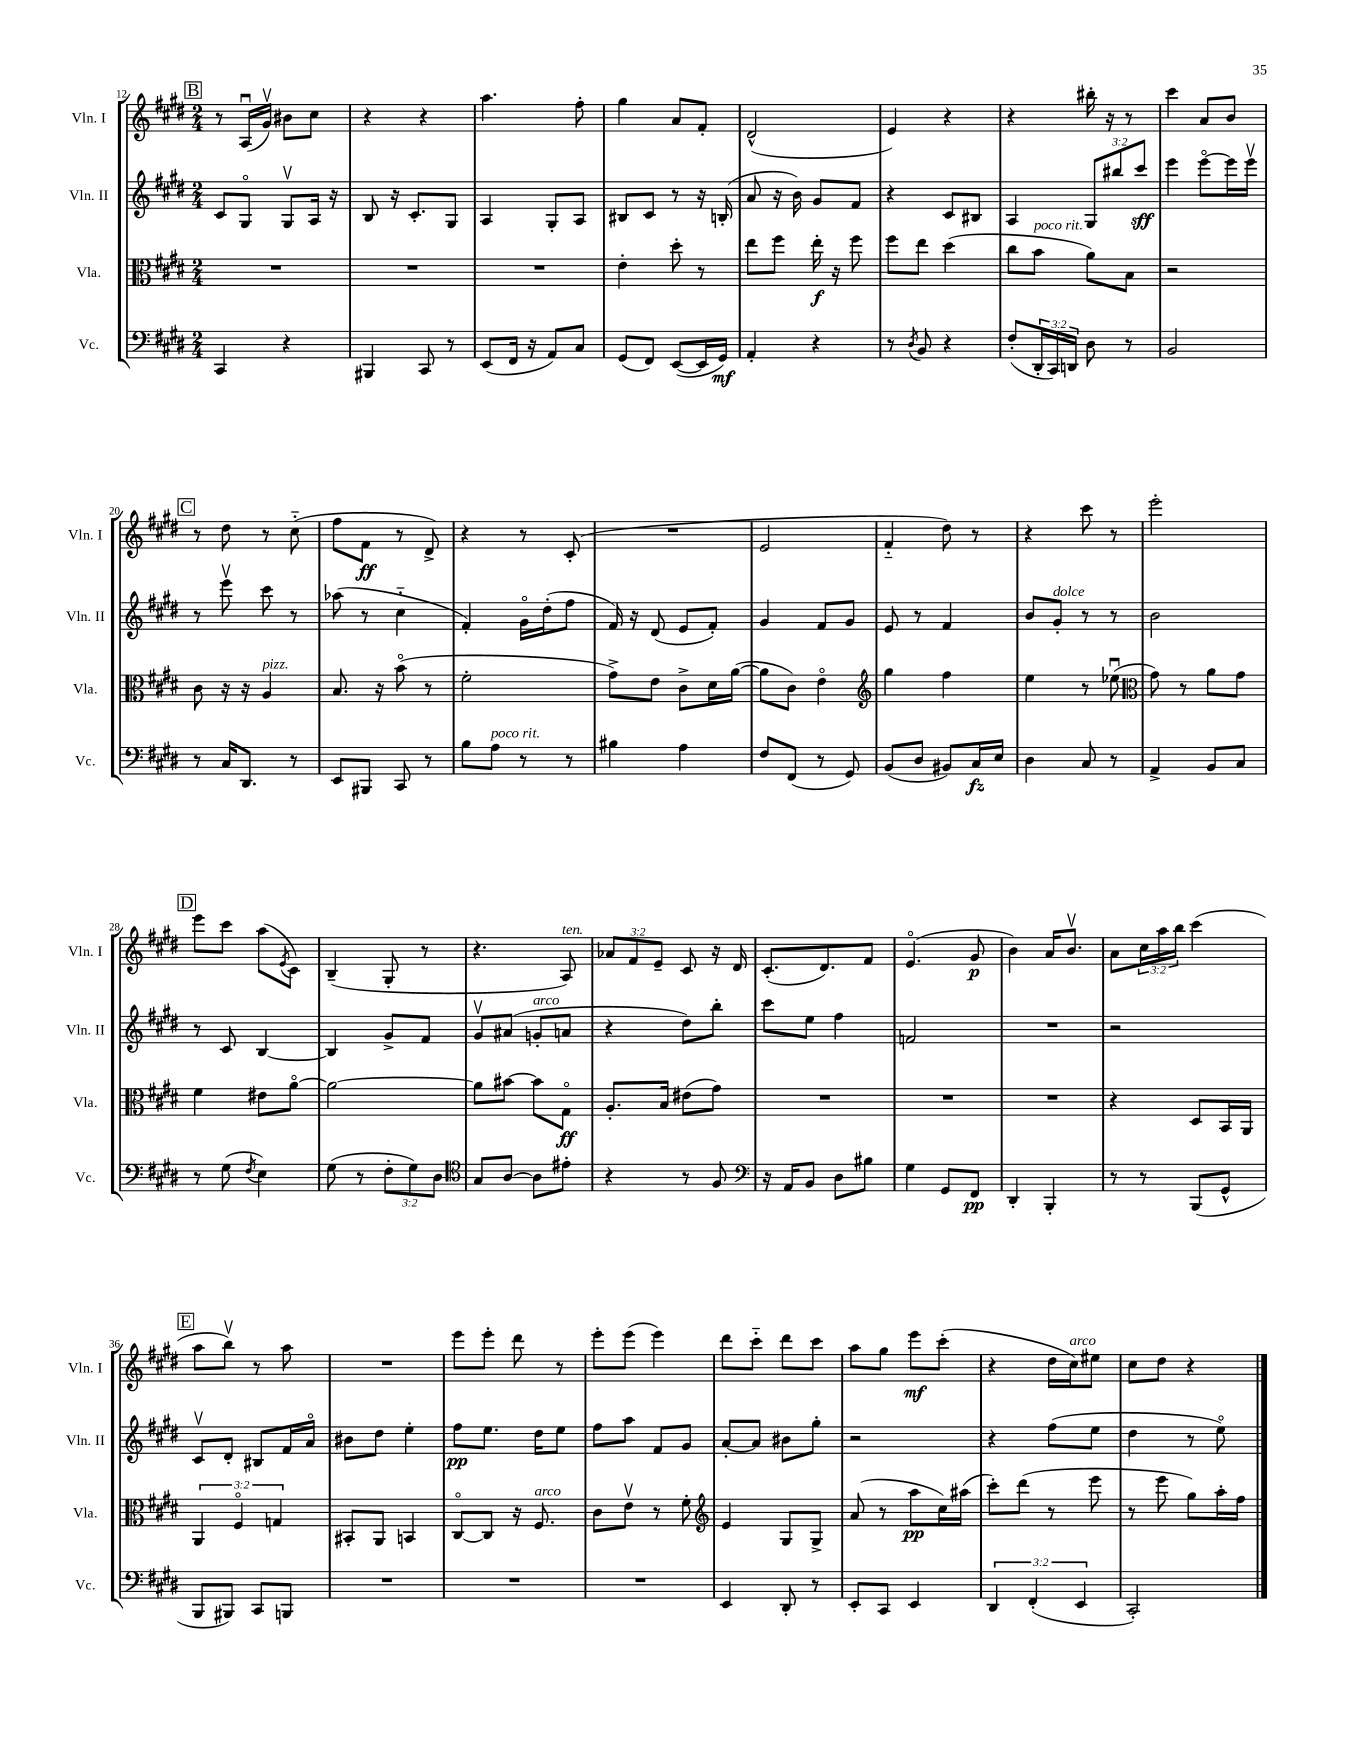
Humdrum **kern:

**kern	**kern	**kern	**kern
*staff4	*staff3	*staff2	*staff1
*clefF4	*clefC3	*clefG2	*clefG2
*k[f#c#g#d#]	*k[f#c#g#d#]	*k[f#c#g#d#]	*k[f#c#g#d#]
*M2/4	*M2/4	*M2/4	*M2/4
4CC#/	2r	8c#/L	8r
.	.	8G#o/J	(16Au/LL
.	.	.	16g#v/JJ)
4r	.	8G#v/L	8b#\L
.	.	16A/Jk	8cc#\J
.	.	16r	.
=	=	=	=
4BBB#/	2r	8B/	4r
.	.	16r	.
.	.	8.c#'/L	.
8CC#/	.	.	4r
8r	.	8G#/J	.
=	=	=	=
(8EE/L	2r	4A/	4.aa\
16FF#/Jk	.	.	.
16r	.	.	.
8AA/L)	.	8G#'/L	.
8C#/J	.	8A/J	8ff#'\
=	=	=	=
(8GG#/L	4e'\	8B#/L	4gg#\
8FF#/J)	.	8c#/J	.
([8EE/L	8dd#'\	8r	8a/L
16EE/]L	8r	16r	8f#'/J
16GG#/JJ)	.	(16B'/	.
=	=	=	=
4AA'/	8ee\L	8a/	(2d#^^/
.	8ff#\J	16r	.
.	.	16b\)	.
4r	16ee'\	8g#/L	.
.	16r	.	.
.	8ff#\	8f#/J	.
=	=	=	=
8r	8ff#\L	4r	4e/)
8qD#/	.	.	.
8BB/	8ee\J	.	.
4r	(4dd#\	8c#/L	4r
.	.	8B#/J	.
=	=	=	=
(8F#'/L	8cc#\L	4A/	4r
24DD#'/L	8b\J	.	.
24CC#/)	.	.	.
24DD/JJ	.	.	.
8D#\	8a\L)	12G#/L	16bb#'\
.	.	.	16r
.	.	12bb#/	.
8r	8B\J	.	8r
.	.	12ccc#/J	.
=	=	=	=
2BB/	2r	4eee\	4ccc#\
.	.	[8eeeo\L	8a/L
.	.	16eee\]L	8b/J
.	.	16eeev\JJ	.
=	=	=	=
8r	8c#\	8r	8r
16C#/LK	16r	8eeev\	8dd#\
8.DD#/J	16r	.	.
.	4A/	8ccc#\	8r
8r	.	8r	(8cc#'~\
=	=	=	=
8EE/L	8.B/	(8aa-\	8ff#\L
8BBB#/J	.	8r	8f#\J
.	16r	.	.
8CC#/	(8bo\	4cc#'~\	8r
8r	8r	.	8d#^/)
=	=	=	=
8B\L	2f#'\	4f#'/)	4r
8A\J	.	.	.
8r	.	16g#o\LL	8r
.	.	(16dd#'\J	.
8r	.	8ff#\J	(8c#'/
=	=	=	=
4B#\	8g#^\L)	16f#/)	2r
.	.	16r	.
.	8e\J	(8d#/	.
4A\	8c#^\L	8e/L	.
.	16d#\L	8f#'/J)	.
.	([16a\JJ	.	.
=	=	=	=
8F#/L	8a\]L	4g#/	2e/
(8FF#/J	8c#\J)	.	.
8r	4eo\	8f#/L	.
8GG#/)	.	8g#/J	.
=	=	=	=
*	*clefG2	*	*
(8BB/L	4gg#\	8e/	4f#'~/
8D#/J	.	8r	.
8BB#/L)	4ff#\	4f#/	8dd#\)
16C#/L	.	.	8r
16E/JJ	.	.	.
=	=	=	=
4D#\	4ee\	8b/L	4r
.	.	8g#'/J	.
8C#/	8r	8r	8ccc#\
8r	(8ee-u\	8r	8r
=	=	=	=
*	*clefC3	*	*
4AA^/	8g#\)	2b\	2eee'\
.	8r	.	.
8BB/L	8a\L	.	.
8C#/J	8g#\J	.	.
=	=	=	=
8r	4f#\	8r	8eee\L
(8G#\	.	8c#/	8ccc#\J
8qF#/	.	.	.
4E\)	8e#\L	[4B/	(8aa\L
.	.	.	8qe/
.	[8ao\J	.	8c#\J)
=	=	=	=
(8G#\	2a\_	4B/]	(4B~/
8r	.	.	.
12F#'\L	.	8g#^/L	8G#'/
12G#\)	.	.	.
.	.	8f#/J	8r
12D#\J	.	.	.
=	=	=	=
*clefC4	*	*	*
8G#/L	8a\]L	8g#v/L	4.r
[8A/J	[8b#\J	(8a#/J	.
8A\]L	8b#\]L	8g'/L	.
8e#'\J	8G#o\J	8a/J	8A/)
=	=	=	=
4r	8.A'/L	4r	12a-/L
.	.	.	12f#/
.	.	.	12e~/J
.	16B/Jk	.	.
8r	(8e#\L	8dd#\L)	8c#/
8F#/	8g#\J)	8bb'\J	16r
.	.	.	16d#/
=	=	=	=
*clefF4	*	*	*
16r	2r	8ccc#\L	(8.c#'/L
16AA/LK	.	.	.
8BB/J	.	8ee\J	.
.	.	.	8.d#/)
8D#\L	.	4ff#\	.
8B#\J	.	.	8f#/J
=	=	=	=
4G#\	2r	2f/	(4.eo/
8GG#/L	.	.	.
8FF#/J	.	.	8g#/
=	=	=	=
4DD#'/	2r	2r	4b\)
4BBB'/	.	.	16a/LK
.	.	.	8.bv/J
=	=	=	=
8r	4r	2r	8a\L
8r	.	.	24cc#\L
.	.	.	24aa\
.	.	.	24bb\JJ
(8BBB/L	8D#/L	.	(4ccc#\
8GG#^^/J	16BB/L	.	.
.	16AA/JJ	.	.
=	=	=	=
8BBB/L	6AA/	8c#v/L	8aa\L
8BBB#/J)	.	8d#'/J	8bbv\J)
.	6F#o/	.	.
8CC#/L	.	8B#/L	8r
.	6G/	.	.
8BBB/J	.	16f#/L	8aa\
.	.	16ao/JJ	.
=	=	=	=
2r	8BB#'/L	8b#\L	2r
.	8AA/J	8dd#\J	.
.	4BB/	4ee'\	.
=	=	=	=
2r	[8C#o/L	8ff#\L	8eee\L
.	8C#/]J	8.ee\J	8eee'\J
.	16r	.	8ddd#\
.	8.F#/	16dd#\LK	.
.	.	8ee\J	8r
=	=	=	=
2r	8c#\L	8ff#\L	8eee'\L
.	8ev\J	8aa\J	(8eee\J
.	8r	8f#/L	4eee\)
.	8f#'\	8g#/J	.
=	=	=	=
*	*clefG2	*	*
4EE/	4e/	[8a'/L	8ddd#\L
.	.	8a/]J	8ccc#'~\J
8DD#'/	8G#/L	8b#\L	8ddd#\L
8r	8G#^/J	8gg#'\J	8ccc#\J
=	=	=	=
8EE'/L	(8a/	2r	8aa\L
8CC#/J	8r	.	8gg#\J
4EE/	8aa\L	.	8eee\L
.	16cc#\L)	.	(8ccc#'\J
.	(16aa#\JJ	.	.
=	=	=	=
6DD#/	8ccc#'\L)	4r	4r
.	(8ddd#\J	.	.
(6FF#'/	.	.	.
.	8r	(8ff#\L	16dd#\LL
.	.	.	16cc#\J)
6EE/	.	.	.
.	8eee\	8ee\J	8ee#\J
=	=	=	=
2CC#'/)	8r	4dd#\	8cc#\L
.	8eee\	.	8dd#\J
.	8gg#\L)	8r	4r
.	16aa'\L	8eeo\)	.
.	16ff#\JJ	.	.
==	==	==	==
*-	*-	*-	*-
